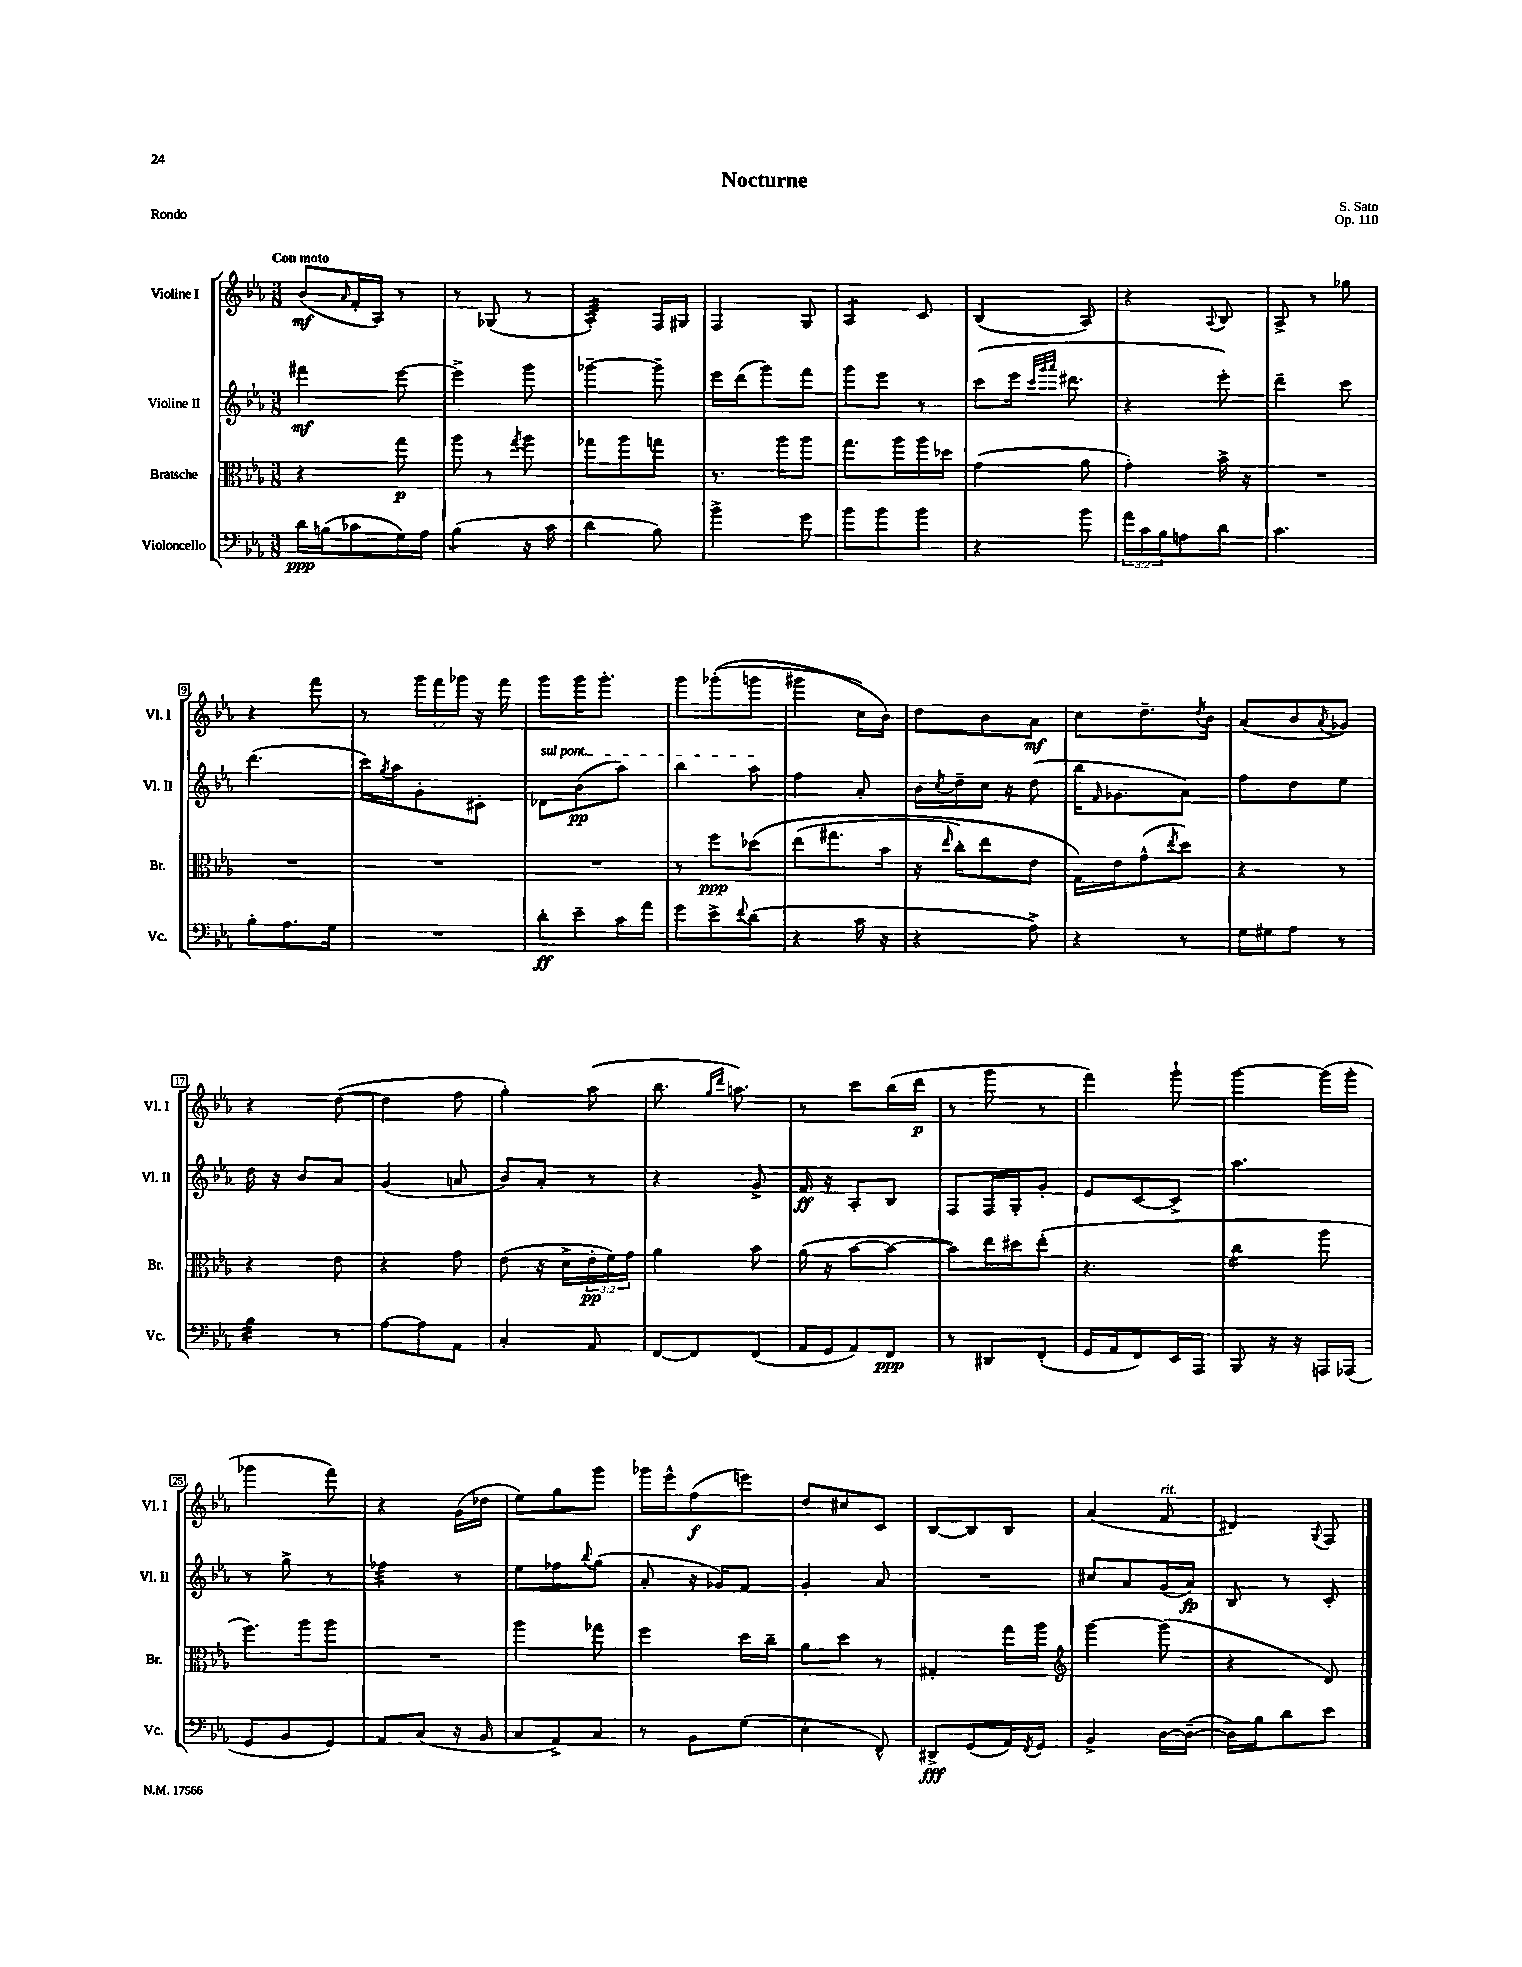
\header { title = "Nocturne" composer = "S. Sato" opus = "Op. 110" piece = "Rondo" }
<<
\new StaffGroup <<
\new Staff = "s0" \with { instrumentName = "Violine I" shortInstrumentName = "Vl. I" } {
    \clef treble \key ees \major \numericTimeSignature \time 3/8 \override Staff.TupletNumber.text = #tuplet-number::calc-fraction-text \tempo "Con moto"
    bes'8\mf( \grace { aes'16 } f'16-. aes16) r8 |
    r8 ges8( r8 |
    aes4:32-.) f16 gis16 |
    f4 g8 |
    aes4:8 c'8 |
    bes4( aes8) |
    r4 \appoggiatura { aes8 } bes8 |
    aes8-> r8 ges''8 |
    r4 f'''8 |
    r8 \tuplet 3/2 { g'''16 f'''16 ges'''16 } r16 f'''16 |
    g'''8 g'''16 g'''8.-. |
    g'''8 ges'''8-.(\( g'''8 |
    gis'''4 c''16) bes'16\) |
    d''8 bes'8 aes'8\mf |
    c''8 d''8.-- \acciaccatura { d''8 } bes'16 |
    aes'8( bes'8 \acciaccatura { aes'8 } ges'8) |
    r4 d''8~( |
    d''4 f''8 |
    g''4-.) aes''8( |
    bes''8. \grace { g''16 d'''16 } a''8.) |
    r8 c'''8 bes''16( d'''16\p |
    r8 g'''8 r8 |
    f'''4) g'''8-! |
    g'''4~ g'''16( g'''16-. |
    ges'''4 f'''8) |
    r4 g'16( des''16 |
    ees''8) g''8 g'''8 |
    ges'''16 ees'''16-^ f''8\f( e'''8) |
    d''8 cis''8 c'8 |
    bes8~ bes8 bes8 |
    aes'4( f'8^\markup { \italic "rit." } |
    dis'4) \appoggiatura { g8 } f8 \bar "|." |
}
\new Staff = "s1" \with { instrumentName = "Violine II" shortInstrumentName = "Vl. II" } {
    \clef treble \key ees \major \numericTimeSignature \time 3/8
    fis'''4\mf ees'''8~ |
    ees'''4-> g'''8 |
    ges'''4~-- ges'''8-- |
    ees'''16 d'''16( g'''8) f'''8 |
    g'''8 ees'''8 r8 |
    c'''8( ees'''16 \grace { c'''32 g'''32 aes'''32 } dis'''8. |
    r4 ees'''8-.) |
    d'''4-- c'''8 |
    d'''4.( |
    c'''16) \acciaccatura { g''8 } aes''16 g'8-. cis'8-. |
    \once \override TextSpanner.bound-details.left.text = \markup { \italic "sul pont." } des'8\startTextSpan bes'8\pp( aes''8) |
    bes''4 aes''8\stopTextSpan |
    f''4 aes'8-. |
    bes'16 \acciaccatura { c''8 } d''16-- c''16 r16 d''8( |
    bes''16 \grace { f'16 } ges'8. aes'8) |
    f''8 d''8 ees''8 |
    d''16 r16 bes'8 aes'8 |
    g'4( a'8 |
    bes'8) aes'8-. r8 |
    r4 g'8-> |
    f'16\ff r16 aes8-. bes8 |
    f8 f16 g16-. g'8-. |
    ees'8 c'8~ c'8-> |
    aes''4. |
    r8 g''8-> r8 |
    fes''4:32 r8 |
    ees''8 fes''8 \appoggiatura { bes''8 } g''8( |
    aes'8-. r16 ges'16) f'8 |
    g'4-. aes'8 |
    R4. |
    cis''8 aes'8 g'16( aes'16\fp) |
    bes8 r8 c'8-. \bar "|." |
}
\new Staff = "s2" \with { instrumentName = "Bratsche" shortInstrumentName = "Br." } {
    \clef alto \key ees \major \numericTimeSignature \time 3/8 \override Staff.TupletNumber.text = #tuplet-number::calc-fraction-text
    r4 g''8\p |
    aes''8 r8 \acciaccatura { g''8 } aes''8 |
    ges''8 aes''8 g''8 |
    r8. aes''16 aes''8 |
    g''8. aes''16 aes''16 des''16 |
    g'4( aes'8 |
    g'4-.) bes'16-> r16 |
    R4. |
    R4. |
    R4. |
    R4. |
    r8 f''8\ppp des''8\( |
    ees''8( gis''8. bes'16 |
    r16 \grace { ees''16 } c''16-.) ees''8 ees'8 |
    g16\) ees'16 g'8-^( \acciaccatura { ees''8 } d''8) |
    r4 r8 |
    r4 ees'8 |
    r4 g'8 |
    ees'8( r16 d'16-> \tuplet 3/2 { ees'16-.\pp f'16) g'16 } |
    aes'4 bes'8 |
    aes'16( r16 bes'8~ bes'8~ |
    bes'8) ees''16 dis''16 ees''8-.( |
    r4. |
    c''4:16 aes''8 |
    f''8.) aes''16 aes''8 |
    R4. |
    aes''4 ges''8 |
    f''4 d''16 c''16-- |
    aes'8 d''8 r8 |
    gis4-. g''16 aes''16 |
    \clef treble g'''4~ g'''8( |
    r4 d'8) \bar "|." |
}
\new Staff = "s3" \with { instrumentName = "Violoncello" shortInstrumentName = "Vc." } {
    \clef bass \key ees \major \numericTimeSignature \time 3/8 \override Staff.TupletNumber.text = #tuplet-number::calc-fraction-text
    d'16\ppp b16( ces'8 g16) aes16 |
    bes4:8( r16 c'16 |
    d'4 bes8) |
    bes'4-> g'8 |
    bes'8 bes'8 bes'8 |
    r4 bes'8 |
    \tuplet 3/2 { aes'16 c'16 bes16 } a8 d'8 |
    c'4. |
    bes8-. aes8. g16 |
    R4. |
    d'8-.\ff ees'8-- c'16 aes'16 |
    g'8 ees'8-> \appoggiatura { f'8 } d'8( |
    r4 c'16 r16 |
    r4 aes8->) |
    r4 r8 |
    g16 gis16 aes8 r8 |
    bes4:32 r8 |
    aes8~ aes8 aes,8 |
    c4-. aes,8 |
    f,8~ f,8 f,8( |
    aes,16 g,16 aes,8) f,8\ppp |
    r8 dis,8 f,8-.( |
    g,16 aes,16 f,8) ees,16 aes,,16 |
    bes,,8 r16 r16 a,,16 aes,,16( |
    g,8 bes,8 g,8) |
    aes,8 c8( r16 bes,16 |
    c8 aes,8->) c8 |
    r8 bes,8 g8( |
    ees4-. f,8-^) |
    dis,8->\fff g,8( aes,16) \acciaccatura { f,8 } g,16 |
    bes,4-> d16~ d16~--( |
    d16) bes16 d'8 ees'8 \bar "|." |
}
>>
>>
\layout { \context { \Score \override BarNumber.stencil = #(make-stencil-boxer 0.1 0.3 ly:text-interface::print) } }
